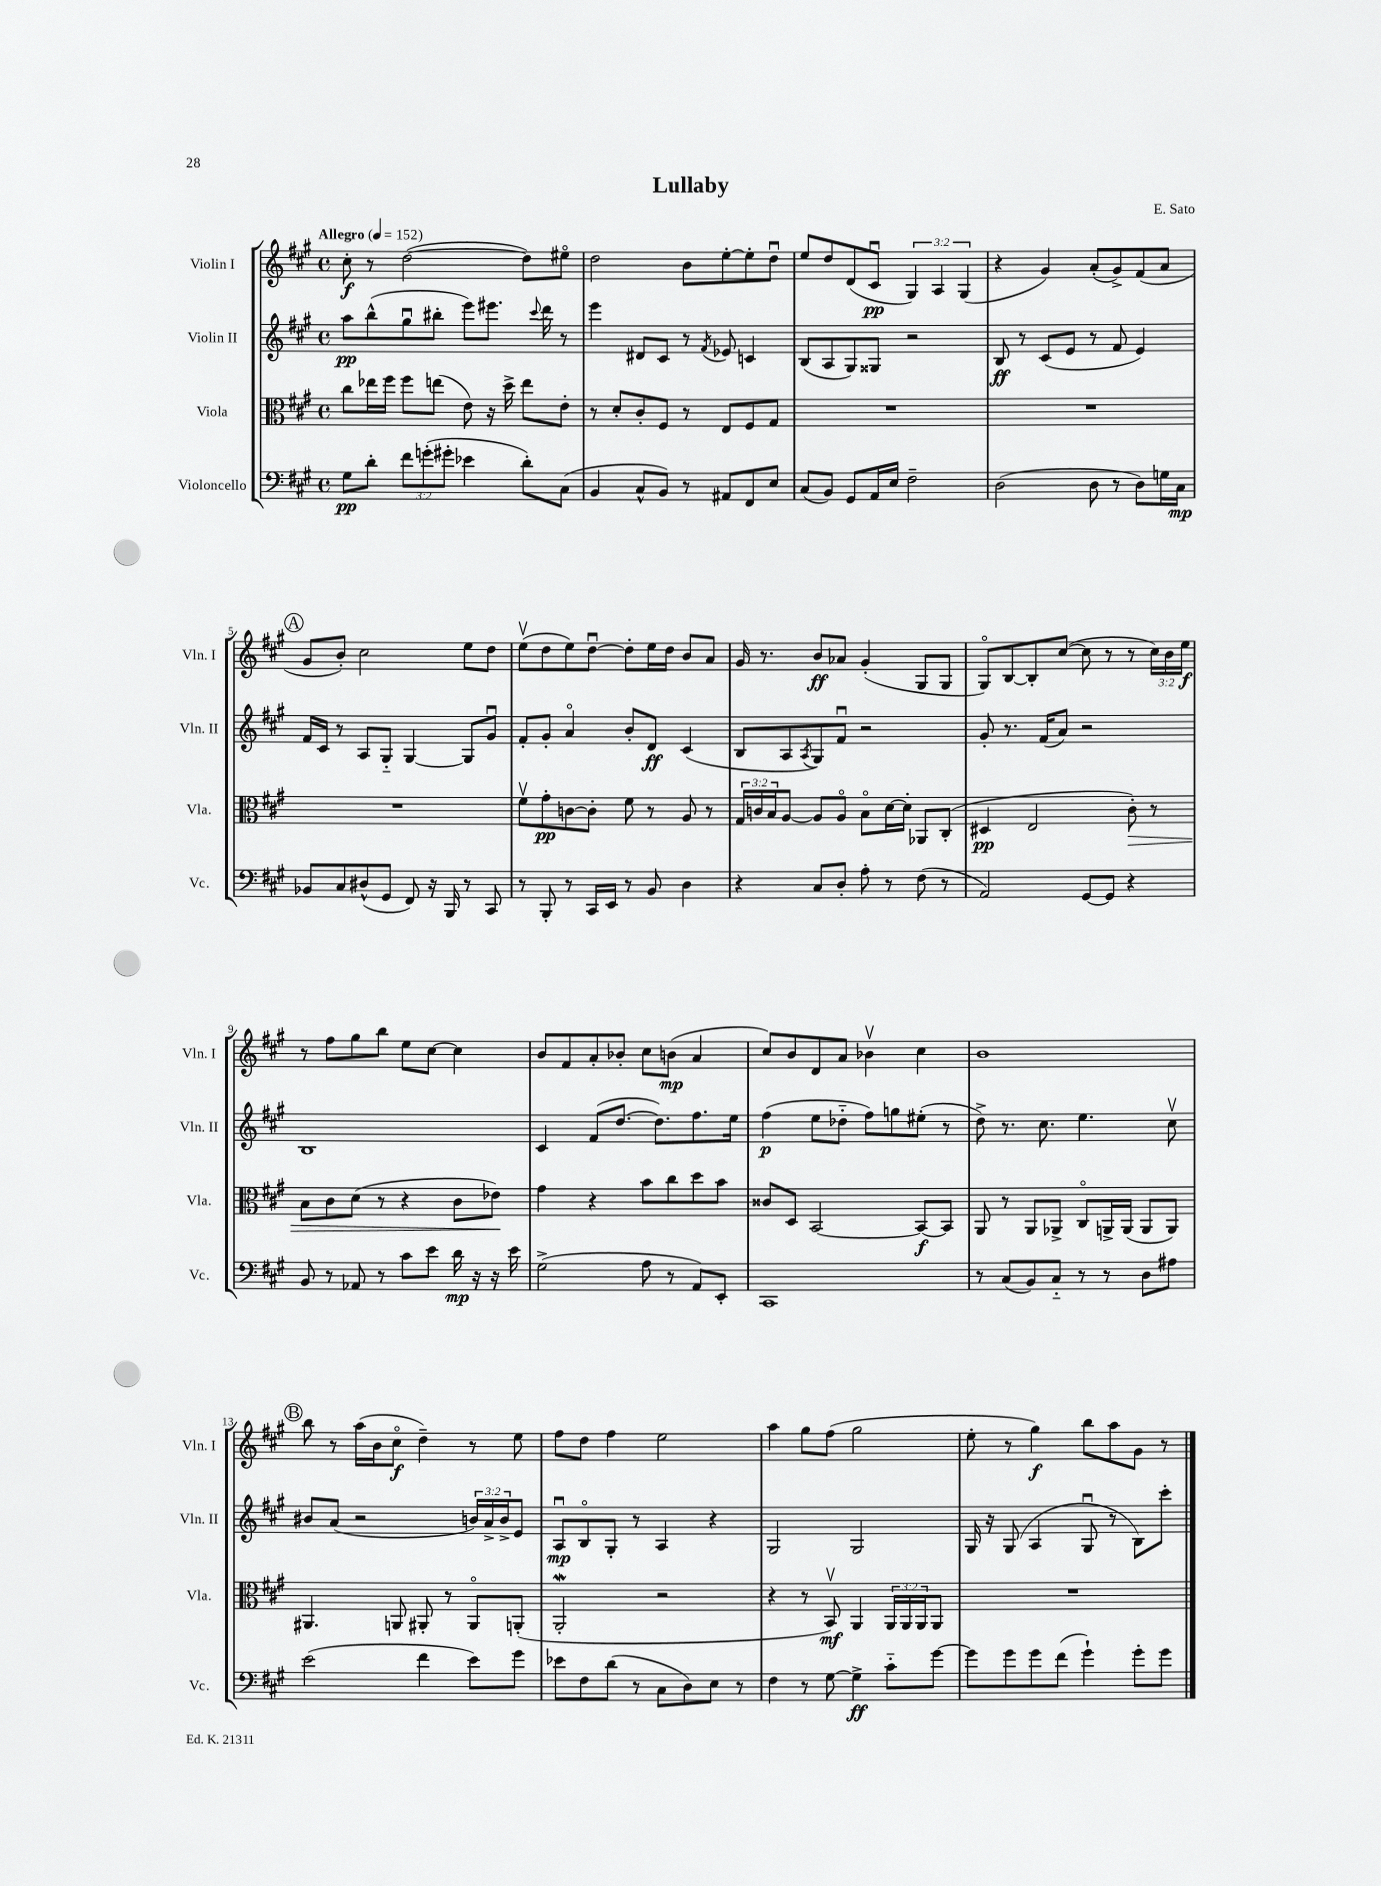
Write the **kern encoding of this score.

**kern	**dynam	**kern	**dynam	**kern	**dynam	**kern	**dynam
*part4	*part4	*part3	*part3	*part2	*part2	*part1	*part1
*staff4	*staff4	*staff3	*staff3	*staff2	*staff2	*staff1	*staff1
*I"Violoncello	*	*I"Viola	*	*I"Violin II	*	*I"Violin I	*
*I'Vc.	*	*I'Vla.	*	*I'Vln. II	*	*I'Vln. I	*
*clefF4	*	*clefC3	*	*clefG2	*	*clefG2	*
*k[f#c#g#]	*	*k[f#c#g#]	*	*k[f#c#g#]	*	*k[f#c#g#]	*
*M4/4	*	*M4/4	*	*M4/4	*	*M4/4	*
*met(c)	*	*met(c)	*	*met(c)	*	*met(c)	*
*MM152	*	*MM152	*	*MM152	*	*MM152	*
=1	=1	=1	=1	=1	=1	=1	=1
!	!	!	!	!	!	!LO:TX:a:B:t=Allegro	!
8G#\L	pp	8cc#\L	.	8aa\L	pp	8cc#'\	f
8d'\J	.	16ee-X\L	.	(8bb^^\	.	8r	.
.	.	16ff#\JJ	.	.	.	.	.
12f#\L	.	8ff#\L	.	8gg#u\	.	([2dd\	.
(12gn'\	.	.	.	.	.	.	.
.	.	(8een\J	.	8bb#X'\J	.	.	.
12g#X'\J	.	.	.	.	.	.	.
4e-X\	.	8e\)	.	8eee\L)	.	.	.
.	.	16r	.	8.eee#X\J	.	.	.
.	.	16dd^\	.	.	.	.	.
8d'\L)	.	8ee\L	.	.	.	8dd\L])	.
.	.	.	.	8qqccc#/	.	.	.
.	.	.	.	16ddd\	.	.	.
(8C#\J	.	8e'\J	.	8r	.	8ee#X\J	.
=2	=2	=2	=2	=2	=2	=2	=2
4BB/	.	8r	.	4eee\	.	2dd\	.
.	.	8d'/L	.	.	.	.	.
8C#^^/L	.	8c#'/	.	8d#X/L	.	.	.
8BB/J)	.	8F#/J	.	8c#/J	.	.	.
8r	.	8r	.	8r	.	8b\L	.
.	.	.	.	8qf#/	.	.	.
8AA#X/L	.	8E/L	.	8e-X/	.	[8ee'\	.
8FF#/	.	8F#/	.	4cn/	.	8ee'\]	.
8E/J	.	8G#/J	.	.	.	8ddu\J	.
=3	=3	=3	=3	=3	=3	=3	=3
(8C#/L	.	1r	.	(8B/L	.	8ee/L	.
8BB/J)	.	.	.	8A/	.	8dd/	.
8GG#/L	.	.	.	8G#/)	.	(8d/	.
16AA/L	.	.	.	8G##X/J	.	8c#u/J	pp
16E/JJ	.	.	.	.	.	.	.
2F#~\	.	.	.	2r	.	6G#/)	.
.	.	.	.	.	.	6A/	.
.	.	.	.	.	.	(6G#/	.
=4	=4	=4	=4	=4	=4	=4	=4
(2D\	.	1r	.	8B/	ff	4r	.
.	.	.	.	8r	.	.	.
.	.	.	.	(8c#/L	.	4g#/)	.
.	.	.	.	8e/J	.	.	.
8D\	.	.	.	8r	.	(8a'/L	.
8r	.	.	.	8f#/	.	8g#^/)	.
8D\L)	.	.	.	4e/)	.	(8f#/	.
16Gn\L	.	.	.	.	.	8a/J	.
16C#\JJ	mp	.	.	.	.	.	.
!!LO:LB:g=z
!!LO:REH:place=s1:t=A
=5	=5	=5	=5	=5	=5	=5	=5
8BB-X/L	.	1r	.	16f#/LL	.	8g#/L	.
.	.	.	.	16c#/JJ	.	.	.
8C#/	.	.	.	8r	.	8b'/J)	.
(8D#X^^/	.	.	.	8A/L	.	2cc#\	.
8GG#/J	.	.	.	8G#/J	.	.	.
8FF#/)	.	.	.	[4G#/	.	.	.
16r	.	.	.	.	.	.	.
16BBB/	.	.	.	.	.	.	.
8r	.	.	.	8G#/L]	.	8ee\L	.
8CC#/	.	.	.	8g#u/J	.	8dd\J	.
=6	=6	=6	=6	=6	=6	=6	=6
8r	.	8f#v\L	.	8f#'/L	.	(8eev\L	.
8BBB'/	.	8g#'\	pp	8g#'/J	.	8dd\	.
8r	.	[8cn\	.	4a/	.	8ee\)	.
16CC#/LL	.	8c'\J]	.	.	.	[8ddu\J	.
16EE/JJ	.	.	.	.	.	.	.
8r	.	8f#\	.	8b'/L	.	8dd'\L]	.
8BB/	.	8r	.	8d/J	ff	16ee\L	.
.	.	.	.	.	.	16dd\JJ	.
4D\	.	8A/	.	(4c#/	.	8b/L	.
.	.	8r	.	.	.	8a/J	.
=7	=7	=7	=7	=7	=7	=7	=7
4r	.	24G#/LL	.	8B/L	.	16g#/	.
.	.	24cn/	.	.	.	.	.
.	.	.	.	.	.	8.r	.
.	.	24B/J	.	.	.	.	.
.	.	[8A/J	.	8A/	.	.	.
.	.	.	.	8qA/	.	.	.
8C#/L	.	8A/L]	.	8G#/)	.	8b/L	ff
8D'/J	.	8A/J	.	8f#u/J	.	8a-X/J	.
8A'\	.	8B\L	.	2r	.	(4g#'/	.
8r	.	[16d\L	.	.	.	.	.
.	.	16d'\JJ]	.	.	.	.	.
(8F#\	.	8AA-X/L	.	.	.	8G#/L	.
8r	.	(8C#'/J	.	.	.	8G#/J	.
=8	=8	=8	=8	=8	=8	=8	=8
2AA/)	.	4D#X/	pp	8g#'/	.	8G#/L)	.
.	.	.	.	8.r	.	[8B/	.
.	.	2E/	.	.	.	8B'/]	.
.	.	.	.	(16f#/KL	.	.	.
.	.	.	.	8a/J)	.	([8cc#/J	.
[8GG#/L	.	.	.	2r	.	8cc#\]	.
8GG#/J]	.	.	.	.	.	8r	.
!	!	!	!LO:HP:b	!	!	!	!
4r	.	8c#'\)	>	.	.	8r	.
.	.	8r	.	.	.	24cc#\LL)	.
.	.	.	.	.	.	24b\	.
.	.	.	.	.	.	24ee\JJ	f
!!LO:LB:g=z
=9	=9	=9	=9	=9	=9	=9	=9
8BB/	.	8B\L	.	1B	.	8r	.
8r	.	8c#\	.	.	.	8ff#\L	.
8AA-X/	.	(8d\J	.	.	.	8gg#\	.
8r	.	8r	.	.	.	8bb\J	.
8c#\L	.	4r	.	.	.	8ee\L	.
8e\J	.	.	.	.	.	[8cc#\J	.
16d\	mp	8c#\L	.	.	.	4cc#\]	.
16r	.	.	.	.	.	.	.
16r	.	8e-X\J)	.	.	.	.	.
16e\	.	.	.	.	.	.	.
.	.	.	]	.	.	.	.
=10	=10	=10	=10	=10	=10	=10	=10
(2G#^\	.	4g#\	.	4c#/	.	8b/L	.
.	.	.	.	.	.	8f#/	.
.	.	4r	.	(8f#/L	.	8a'/	.
.	.	.	.	[8.dd/J	.	8b-X'/J	.
8A\	.	8b\L	.	.	.	8cc#\L	.
.	.	.	.	8.dd\L])	.	.	.
8r	.	8cc#\	.	.	.	(8bn\J	mp
8AA/L)	.	8dd\	.	8.ff#\	.	4a/	.
8EE'/J	.	8b\J	.	.	.	.	.
.	.	.	.	16ee\Jk	.	.	.
=11	=11	=11	=11	=11	=11	=11	=11
1CC#	.	8c##X/L	.	(4ff#\	p	8cc#/L)	.
.	.	8D/J	.	.	.	8b/	.
.	.	[2BB/	.	8ee\L	.	8d/	.
.	.	.	.	8dd-X\J	.	8a/J	.
.	.	.	.	8ff#\L)	.	4b-Xv\	.
.	.	.	.	8ggn\	.	.	.
.	.	8BB/L_	f	(8ee#X'\J	.	4cc#\	.
.	.	8BB/J]	.	8r	.	.	.
=12	=12	=12	=12	=12	=12	=12	=12
8r	.	8AA/	.	8dd^\)	.	1b	.
(8C#/L	.	8r	.	8.r	.	.	.
8BB/)	.	8AA/L	.	.	.	.	.
.	.	.	.	8.cc#\	.	.	.
8C#/J	.	8AA-X^/J	.	.	.	.	.
8r	.	8C#/L	.	4.ee\	.	.	.
8r	.	16AAn^/L	.	.	.	.	.
.	.	(16AA/JJ	.	.	.	.	.
8D\L	.	8AA/L	.	.	.	.	.
8A#X\J	.	8AA/J)	.	8cc#v\	.	.	.
!!LO:LB:g=z
!!LO:REH:place=s1:t=B
=13	=13	=13	=13	=13	=13	=13	=13
(2e\	.	4.AA#X/	.	8b#X/L	.	8bb\	.
.	.	.	.	(8a/J	.	8r	.
.	.	.	.	2r	.	(16aa\LL	.
.	.	.	.	.	.	16b\J	.
.	.	8AAn/	.	.	.	8cc#\J	f
4f#\	.	8AA#X'/	.	.	.	4dd~\)	.
.	.	8r	.	.	.	.	.
8e\L)	.	8AA#/L	.	24bn/LL)	.	8r	.
.	.	.	.	24a^/	.	.	.
.	.	.	.	24b^/J	.	.	.
8g#\J	.	(8AAn'/J	.	8e/J	.	8ee\	.
=14	=14	=14	=14	=14	=14	=14	=14
8e-X\L	.	2AAw'/	.	8Au/L	mp	8ff#\L	.
8F#\	.	.	.	8B/	.	8dd\J	.
(8d\J	.	.	.	8G#'/J	.	4ff#\	.
8r	.	.	.	8r	.	.	.
8C#\L	.	2r	.	4A/	.	2ee\	.
8D\)	.	.	.	.	.	.	.
8E\J	.	.	.	4r	.	.	.
8r	.	.	.	.	.	.	.
=15	=15	=15	=15	=15	=15	=15	=15
4F#\	.	4r	.	2G#/	.	4aa\	.
8r	.	8r	.	.	.	8gg#\L	.
[8G#\	.	8BBv/)	mf	.	.	(8ff#\J	.
4G#^\]	ff	4AA/	.	2G#/	.	2gg#\	.
8c#\L	.	24AA/LL	.	.	.	.	.
.	.	24AA/	.	.	.	.	.
.	.	24AA/J	.	.	.	.	.
[8g#\J	.	8AA/J	.	.	.	.	.
=16	=16	=16	=16	=16	=16	=16	=16
8g#\L]	.	1r	.	16G#/	.	8ee'\	.
.	.	.	.	16r	.	.	.
8g#\	.	.	.	(8G#/	.	8r	.
8g#\	.	.	.	4A/	.	4gg#\)	f
(8f#\J	.	.	.	.	.	.	.
4g#`\)	.	.	.	8G#u/	.	8bb\L	.
.	.	.	.	8r	.	8aa\	.
8g#'\L	.	.	.	8B\L)	.	8g#\J	.
8g#\J	.	.	.	8ccc#'\J	.	8r	.
==	==	==	==	==	==	==	==
*-	*-	*-	*-	*-	*-	*-	*-
